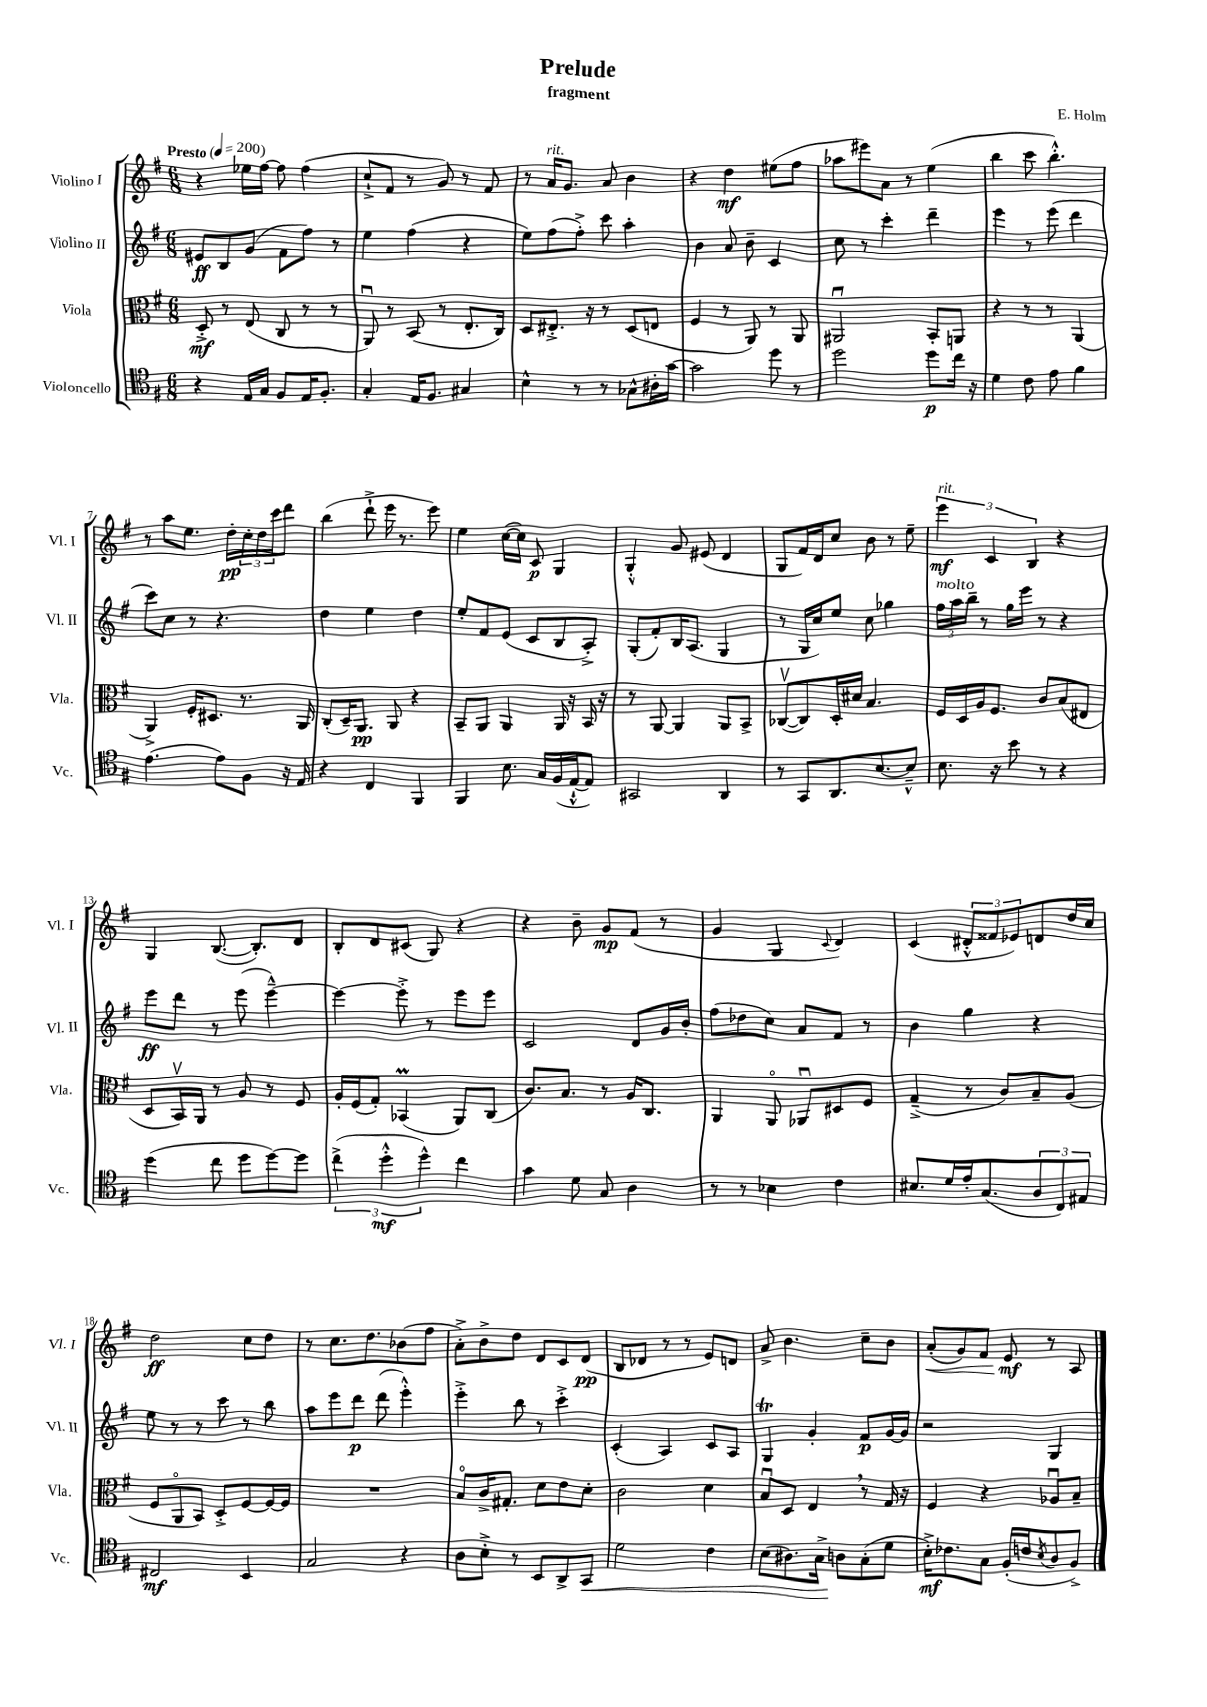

**kern	**kern	**kern	**kern
*staff4	*staff3	*staff2	*staff1
*clefC4	*clefC3	*clefG2	*clefG2
*k[f#]	*k[f#]	*k[f#]	*k[f#]
*M6/8	*M6/8	*M6/8	*M6/8
*MM200	*MM200	*MM200	*MM200
4r	8D'^	8e#	4r
.	8r	8B	.
16E	(8E	(8g	16ee-
16G	.	.	[16ff#
8F#	8C	8f#	8ff#]
16E	8r	8ff#)	(4ff#
8.F#'	.	.	.
.	8r	8r	.
=	=	=	=
4G'	8AAu)	4ee	8cc`^
.	8r	.	8f#
16E	(8BB	(4ff#	8r
8.F#	.	.	.
.	8r	.	8g)
4G#	8.E'	4r	8r
.	.	.	8f#
.	16C)	.	.
=	=	=	=
4B^^	8D	8ee)	8r
.	8.E#'^	(8ff#	16a
.	.	.	8.g
8r	.	8ff#'^)	.
.	16r	.	.
8r	8r	8ccc	8a
8G-^^	(8D	4aa'	4b
16A#'	8E	.	.
[16g	.	.	.
=	=	=	=
2g]	4F#	4b	4r
.	8r	8a	4dd
.	8AA)	8b~	.
8dd	8r	4c	(8ee#
8r	8AA	.	8ff#
=	=	=	=
2dd	2AA#u	8cc	8aa-
.	.	8r	8eee#)
.	.	4ccc'	8a
.	.	.	8r
8dd	8BB'	4ddd~	(4ee
16cc	8AA	.	.
16r	.	.	.
=	=	=	=
4d	4r	4eee	4bb
8c	8r	8r	8ccc
8e	8r	(8eee	4.bb'^^)
4f#	(4AA	4ddd	.
=	=	=	=
[4.e	4AA^)	8ccc)	8r
.	.	8cc	8aa
.	16F#'	8r	8.ee
.	8.D#	.	.
8e]	.	4.r	.
.	.	.	16dd'
8F#	8.r	.	24cc'
.	.	.	24dd
.	.	.	24ccc
16r	.	.	8ddd
16E	16AA	.	.
=	=	=	=
4r	(8C'	4dd	(4bb
.	16D~)	.	.
.	8.AA	.	.
4C	.	4ee	8ddd`^
.	8AA	.	16eee
.	.	.	8.r
4FF#	4r	4dd	.
.	.	.	8eee)
=	=	=	=
4FF#	8BB~	8ee'	4ee
.	8AA	8f#	.
8.B	4AA	(8e	([16cc
.	.	.	16cc])
.	.	8c	8c
16G	.	.	.
(16F#	16AA	8B	4G
[16E`^^	16r	.	.
8E])	16BB	8A'^)	.
.	16r	.	.
=	=	=	=
2GG#	8r	(8G'	4G'^^
.	[8AA	8f#')	.
.	4AA]	16B	8g
.	.	(8.A	.
.	.	.	(8e#
4AA	8AA	4G	4d
.	8BB^	.	.
=	=	=	=
8r	([8C-v	8r	8G
8GG	8C-])	16G	16f#)
.	.	16cc)	16d
8.AA	16D'	8ee	8cc
.	16d#	.	.
.	4.B	8cc	8b
[8.B	.	.	.
.	.	4gg-	8r
8B~^^]	.	.	8ee~
=	=	=	=
8.B	16F#	24ff#	6eee
.	.	24aa	.
.	16D	.	.
.	.	24bb~	.
.	16A	8r	.
.	.	.	6c
16r	8.F#	.	.
8b	.	16gg	.
.	.	16eee	.
.	.	.	6B
8r	8c	8r	.
4r	(8B	4r	4r
.	8E#	.	.
=	=	=	=
(4dd	8D	8eee	4G
.	16BBv)	8ddd	.
.	16AA	.	.
8cc	8r	8r	([8.B
8dd	8A	(8eee	.
.	.	.	8.B'])
[8dd)	8r	[4eee~^^)	.
8dd]	8F#	.	8d
=	=	=	=
(6cc^	16A'	4eee_	8B'
.	(16F#	.	.
.	8G')	.	8d
6dd'^^	.	.	.
.	(4BB-	8eee'^]	(8c#
6dd^^)	.	.	.
.	.	8r	8G)
4cc	8AA)	8eee	4r
.	(8C	8eee	.
=	=	=	=
4g	8.c)	2c	4r
.	8.B	.	.
8d	.	.	8b~
8G	8r	.	8g
4A	16A	8d	(8f#
.	8.C	.	.
.	.	16g	8r
.	.	16b'	.
=	=	=	=
8r	4AA	(8ff#	4g
8r	.	8dd-	.
4B-	8AAo	8cc)	4G
.	8AA-u	8a	.
.	.	.	8qqc
4c	8D#	8f#	4d)
.	8F#	8r	.
=	=	=	=
8.B#	(4G~^	4b	(4c
16d	.	.	.
16e'	8r	4gg	12d#'^^
(8.G	.	.	.
.	.	.	12f##
.	8c)	.	.
.	.	.	12e-)
12A	8B~	4r	8d
12C)	.	.	.
.	(8A	.	16dd
12E#	.	.	.
.	.	.	16cc
=	=	=	=
2C#	8F#	8ee	2dd
.	8AAo	8r	.
.	8BB)	8r	.
.	8D'^	8ccc	.
4BB	[8F#	8r	8cc
.	16F#_	8bb	8dd
.	16F#]	.	.
=	=	=	=
2G	2.r	8aa	8r
.	.	8eee	8.cc
.	.	8ddd	.
.	.	.	8.dd
.	.	(8ddd	.
4r	.	4eee'^^)	(8b-
.	.	.	8ff#
=	=	=	=
8A	8Bo	4eee'^	8a'^)
8B'^	16c^	.	8b^
.	8.G#'	.	.
8r	.	8bb	8dd
8BB	8d	8r	8d
8AA^	8e	4ccc'^	8c
8GG	8d'	.	(8d
=	=	=	=
2d	2c	(4c'	8B
.	.	.	8d-
.	.	4A)	8r
.	.	.	8r
4c	4d	8c	8e)
.	.	8A	8d
=	=	=	=
(8B	8Bu	4G	8a^
8.A#)	8D	.	4.b
.	4E	4g'	.
16G^	.	.	.
8A	.	.	.
(8G'	8r	8f#	8cc~
8d	16G	[16g	8b
.	16r	16g]	.
=	=	=	=
16B'^)	4F#	2r	(8a'
8.c-	.	.	.
.	.	.	8g)
8G	4r	.	8f#
(16F#'	.	.	8e
16c	.	.	.
8qB	.	.	.
8A	8A-u	4G	8r
8F#^)	8B~	.	8A
==	==	==	==
*-	*-	*-	*-
